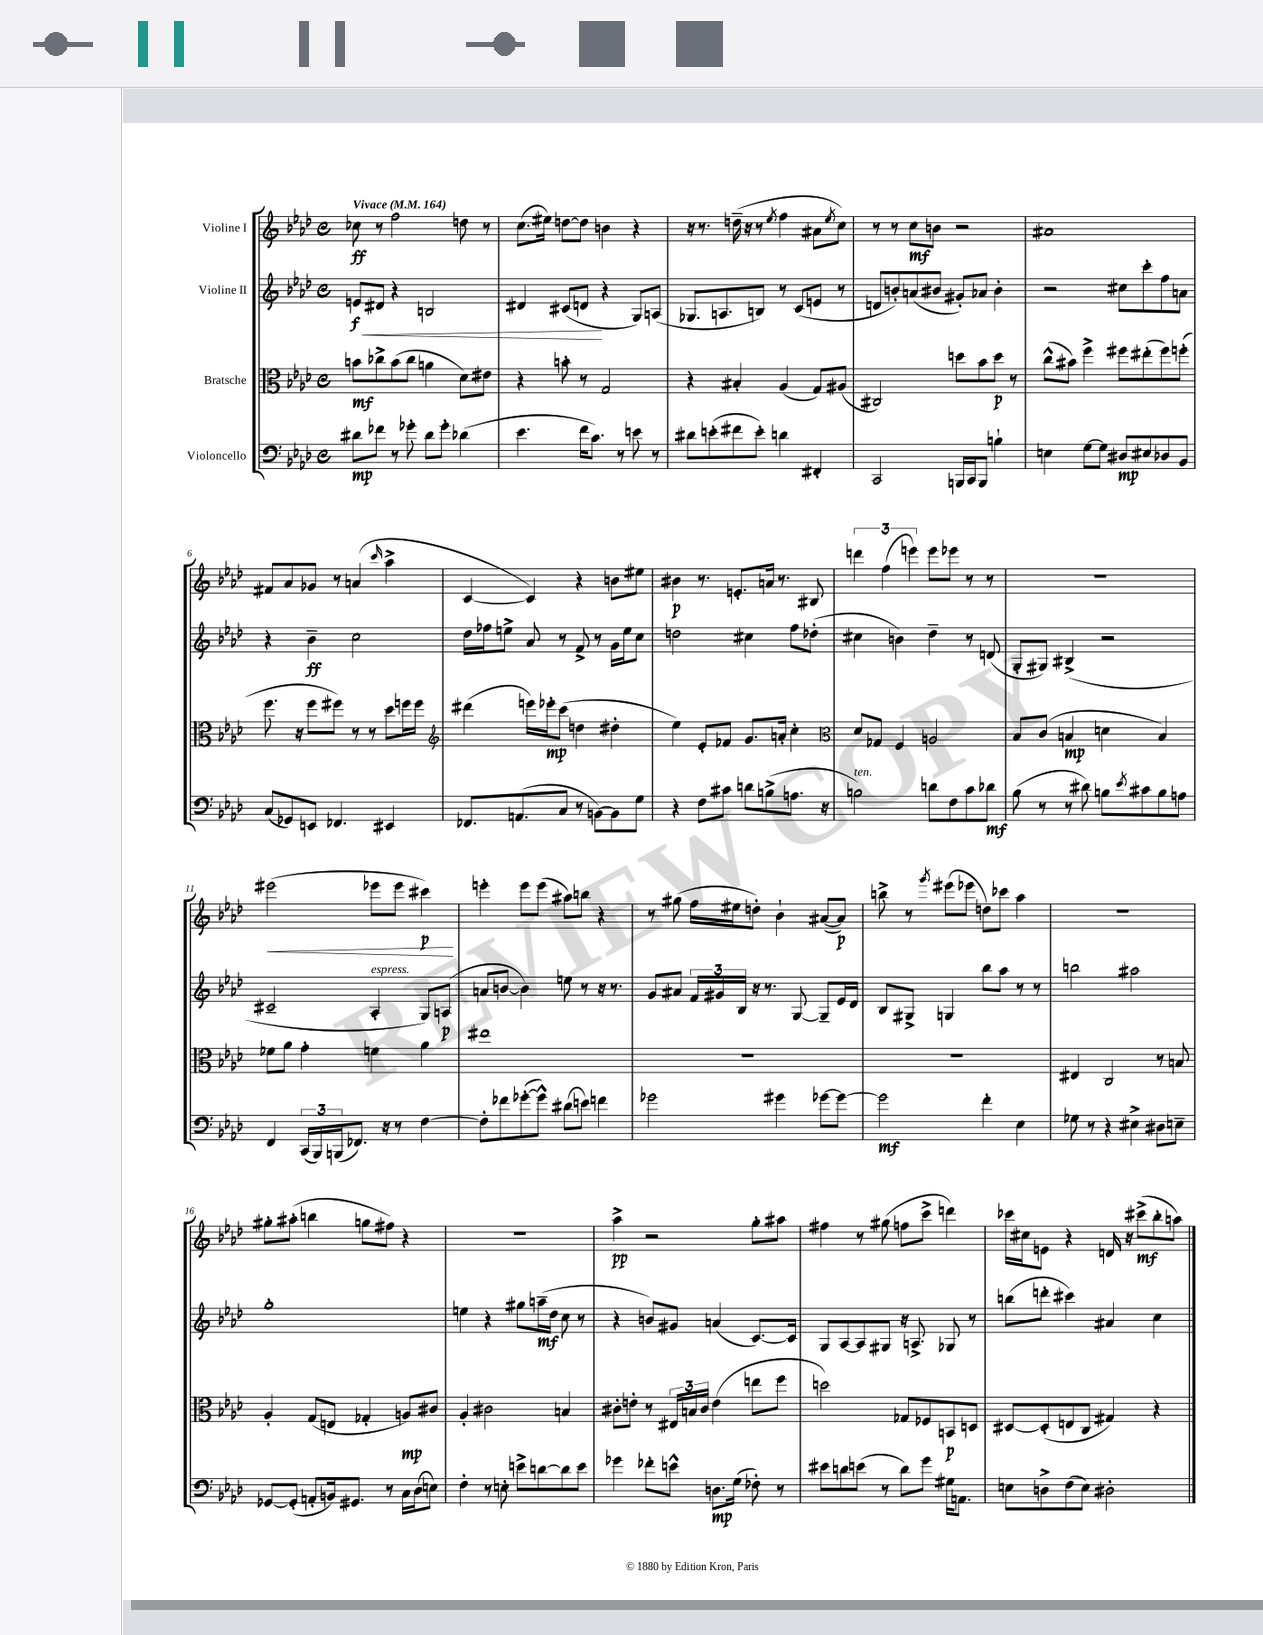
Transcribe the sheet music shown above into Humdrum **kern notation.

**kern	**kern	**kern	**kern
*staff4	*staff3	*staff2	*staff1
*clefF4	*clefC3	*clefG2	*clefG2
*k[b-e-a-d-]	*k[b-e-a-d-]	*k[b-e-a-d-]	*k[b-e-a-d-]
*M4/4	*M4/4	*M4/4	*M4/4
*met(c)	*met(c)	*met(c)	*met(c)
*MM164	*MM164	*MM164	*MM164
8d#	8b	8e	8cc-
8f-	8cc-^	8d#	8r
8r	(8b	4r	2ff
8g-'	8cc-	.	.
8d#	4a	2B	.
8g-'	.	.	.
(4d-	8d-)	.	8dd
.	8e#	.	8r
=	=	=	=
4.e-	4r	4d#	(8.cc
.	.	.	16ee#)
.	8b'	(8c#	[8dd
16f	8r	8d	8dd]
8.c)	.	.	.
.	2G	4r	4b
8r	.	.	.
8e	.	8G)	4r
8r	.	(8A	.
=	=	=	=
8d#	4r	8.G-	16r
.	.	.	8.r
(8e'	.	.	.
.	.	8.A	.
8f#	4B#'	.	(16dd~
.	.	.	16r
8e')	.	8B)	8r
.	.	.	8qee-
4d	(4A-	8r	4ff
.	.	(8c	.
4FF#'	8G)	8e	8a#
.	.	.	8qee-
.	(8A#	8r	8cc)
=	=	=	=
2CC	2C#)	8d	8r
.	.	8b')	8r
.	.	(8a	8cc
.	.	8b#	8b
16BBB	8dd	8g#')	2r
16CC	.	.	.
8BBB	8b-	8a-	.
4B`	8dd	4b#'	.
.	8r	.	.
=	=	=	=
4E	(8cc^^	2r	1a#
.	8b#)	.	.
[8G	4ff^	.	.
8G]	.	.	.
8D#	8ff#	8cc#	.
8E#	(8ee#'	8ccc'	.
8D-	8ff#)	8ff	.
8BB-	(8ff'	8a	.
=	=	=	=
(8C	8.ff	4r	8f#
8GG-)	.	.	8a-
.	16r	.	.
8EE	8ff	4b-~	8g-
4.FF-	8ff#)	.	8r
.	8r	2cc	(4a
.	8r	.	.
.	.	.	16qqccc
4EE#	8dd-	.	4aa-^
.	16ff	.	.
.	16ff	.	.
=	=	=	=
*	*clefG2	*	*
8.FF-	(4ddd#	16dd-	[4c
.	.	16ff-	.
.	.	8ee^	.
(8.AA	.	.	.
.	16eee)	8a-	4c])
.	16eee-'	.	.
8C	(8ccc	8r	.
8r	4dd	8f^	4r
[8BB)	.	8r	.
8BB]	4dd#'	16g	8b
.	.	16ee	.
8G	.	8cc	8ee#
=	=	=	=
4r	4ee-)	2dd	4b#
8F	8e-'	.	8.r
8c#	8f-	.	.
.	.	.	8.e'
8d	8.g	4cc#	.
(8B^	.	.	16a
.	16a'	.	8.r
8.A	4cc'	8ff	.
.	.	(8dd-'	8B#
16r	.	.	.
=	=	=	=
*	*clefC3	*	*
2B)	8d-	4cc#	6ddd
.	8G-	.	.
.	.	.	(6ff
.	4F	4b)	.
.	.	.	6eee)
8d	2A	4dd-~	8eee
8F	.	.	8eee-
8c	.	8r	8r
8d-	.	(8d	8r
=	=	=	=
(8B-	8B-	8G'	1r
8r	(8c	8G#)	.
8r	4B	(4B#^	.
8d#)	.	.	.
8B	4d	2r	.
8qe-	.	.	.
8c#	.	.	.
8B	4B)	.	.
8A	.	.	.
=	=	=	=
4FF	8f-	2c#~	(2eee#
.	8a-	.	.
(24CC	4g'	.	.
24BBB-)	.	.	.
(24BBB	.	.	.
8.FF-)	.	.	.
.	4f	4A-'	8eee-
16r	.	.	.
8r	.	.	8eee-
[4F	4a-	8G)	4ccc#)
.	.	(8A	.
=	=	=	=
8F']	1ee#	8a	4eee'
8f-	.	[8b	.
([8g-'	.	4b])	8eee
8g-^^])	.	.	(8eee
(8d#	.	8ee	8aa#)
8e)	.	8r	8bb
4f	.	16r	4r
.	.	8.r	.
=	=	=	=
2g-	1r	8g	8r
.	.	8a#	(8gg#
.	.	24f	16ff
.	.	24g#	.
.	.	.	16ee#
.	.	24B-	.
.	.	16r	8dd')
.	.	8.r	.
4g#	.	.	4b-`
.	.	[8G	.
[8g-	.	8G~]	([8a#
8g-_	.	16e-	8a#])
.	.	16d-	.
=	=	=	=
2g-]	1r	8B-	8bb^
.	.	8G#^	8r
.	.	.	8qggg
.	.	4G	(8eee#
.	.	.	8eee-
4f'	.	8bb-	8dd)
.	.	8aa-	8ccc-
4E-	.	8r	4aa-
.	.	8r	.
=	=	=	=
8G-	4E#	2bb	1r
8r	.	.	.
4r	2C	.	.
4E#^	.	2aa#	.
8D#	8r	.	.
8E~	8B	.	.
=	=	=	=
[8GG-	4A-'	1gg'	8gg#'
(8GG-']	.	.	(8aa#'
8AA'	(8G	.	4bb
16BB)	8E	.	.
8.GG#	.	.	.
.	4G-'	.	8gg
8r	.	.	8ff#)
16C	8A)	.	4r
(16D-	.	.	.
8E)	8c#	.	.
=	=	=	=
4F'	4A-'	4ee	1r
8r	2c#	4r	.
8E'	.	.	.
8e^	.	8gg#	.
[8d	.	(16aa~	.
.	.	16dd-	.
8d]	4B	8cc	.
8e	.	8r	.
=	=	=	=
4g-	8c#'	4r	4aa-^
.	8e'	.	.
8f-'	8r	8b)	2r
8e^^	24E#	8g#	.
.	24B	.	.
.	24c#	.	.
8.D	(4e	(4a	.
(16G	.	.	.
8F-')	8ee	[8.c)	8gg'
8r	8ff	.	8aa#
.	.	16c]	.
=	=	=	=
8e#	2dd)	8G	4ff#
8d	.	[8A-	.
(8e	.	8A-]	8r
8r	.	8G#	(8gg#
8d)	8G-	16r	8ff
.	.	8.A^	.
8g	8F-	.	8ccc^
16G#	8BB	8G-	4ddd)
8.AA	.	.	.
.	8D	8r	.
=	=	=	=
8E	[8D#	(8bb	16ccc-
.	.	.	16cc#
8D^	(8D#']	8ddd'	8e
(8F	8E	4ccc#)	4r
8E)	8C	.	.
2D#'	4G#)	4a#	16d
.	.	.	16r
.	.	.	(8ccc#^
.	4r	4cc	8bb-'
.	.	.	8aa)
==	==	==	==
*-	*-	*-	*-
